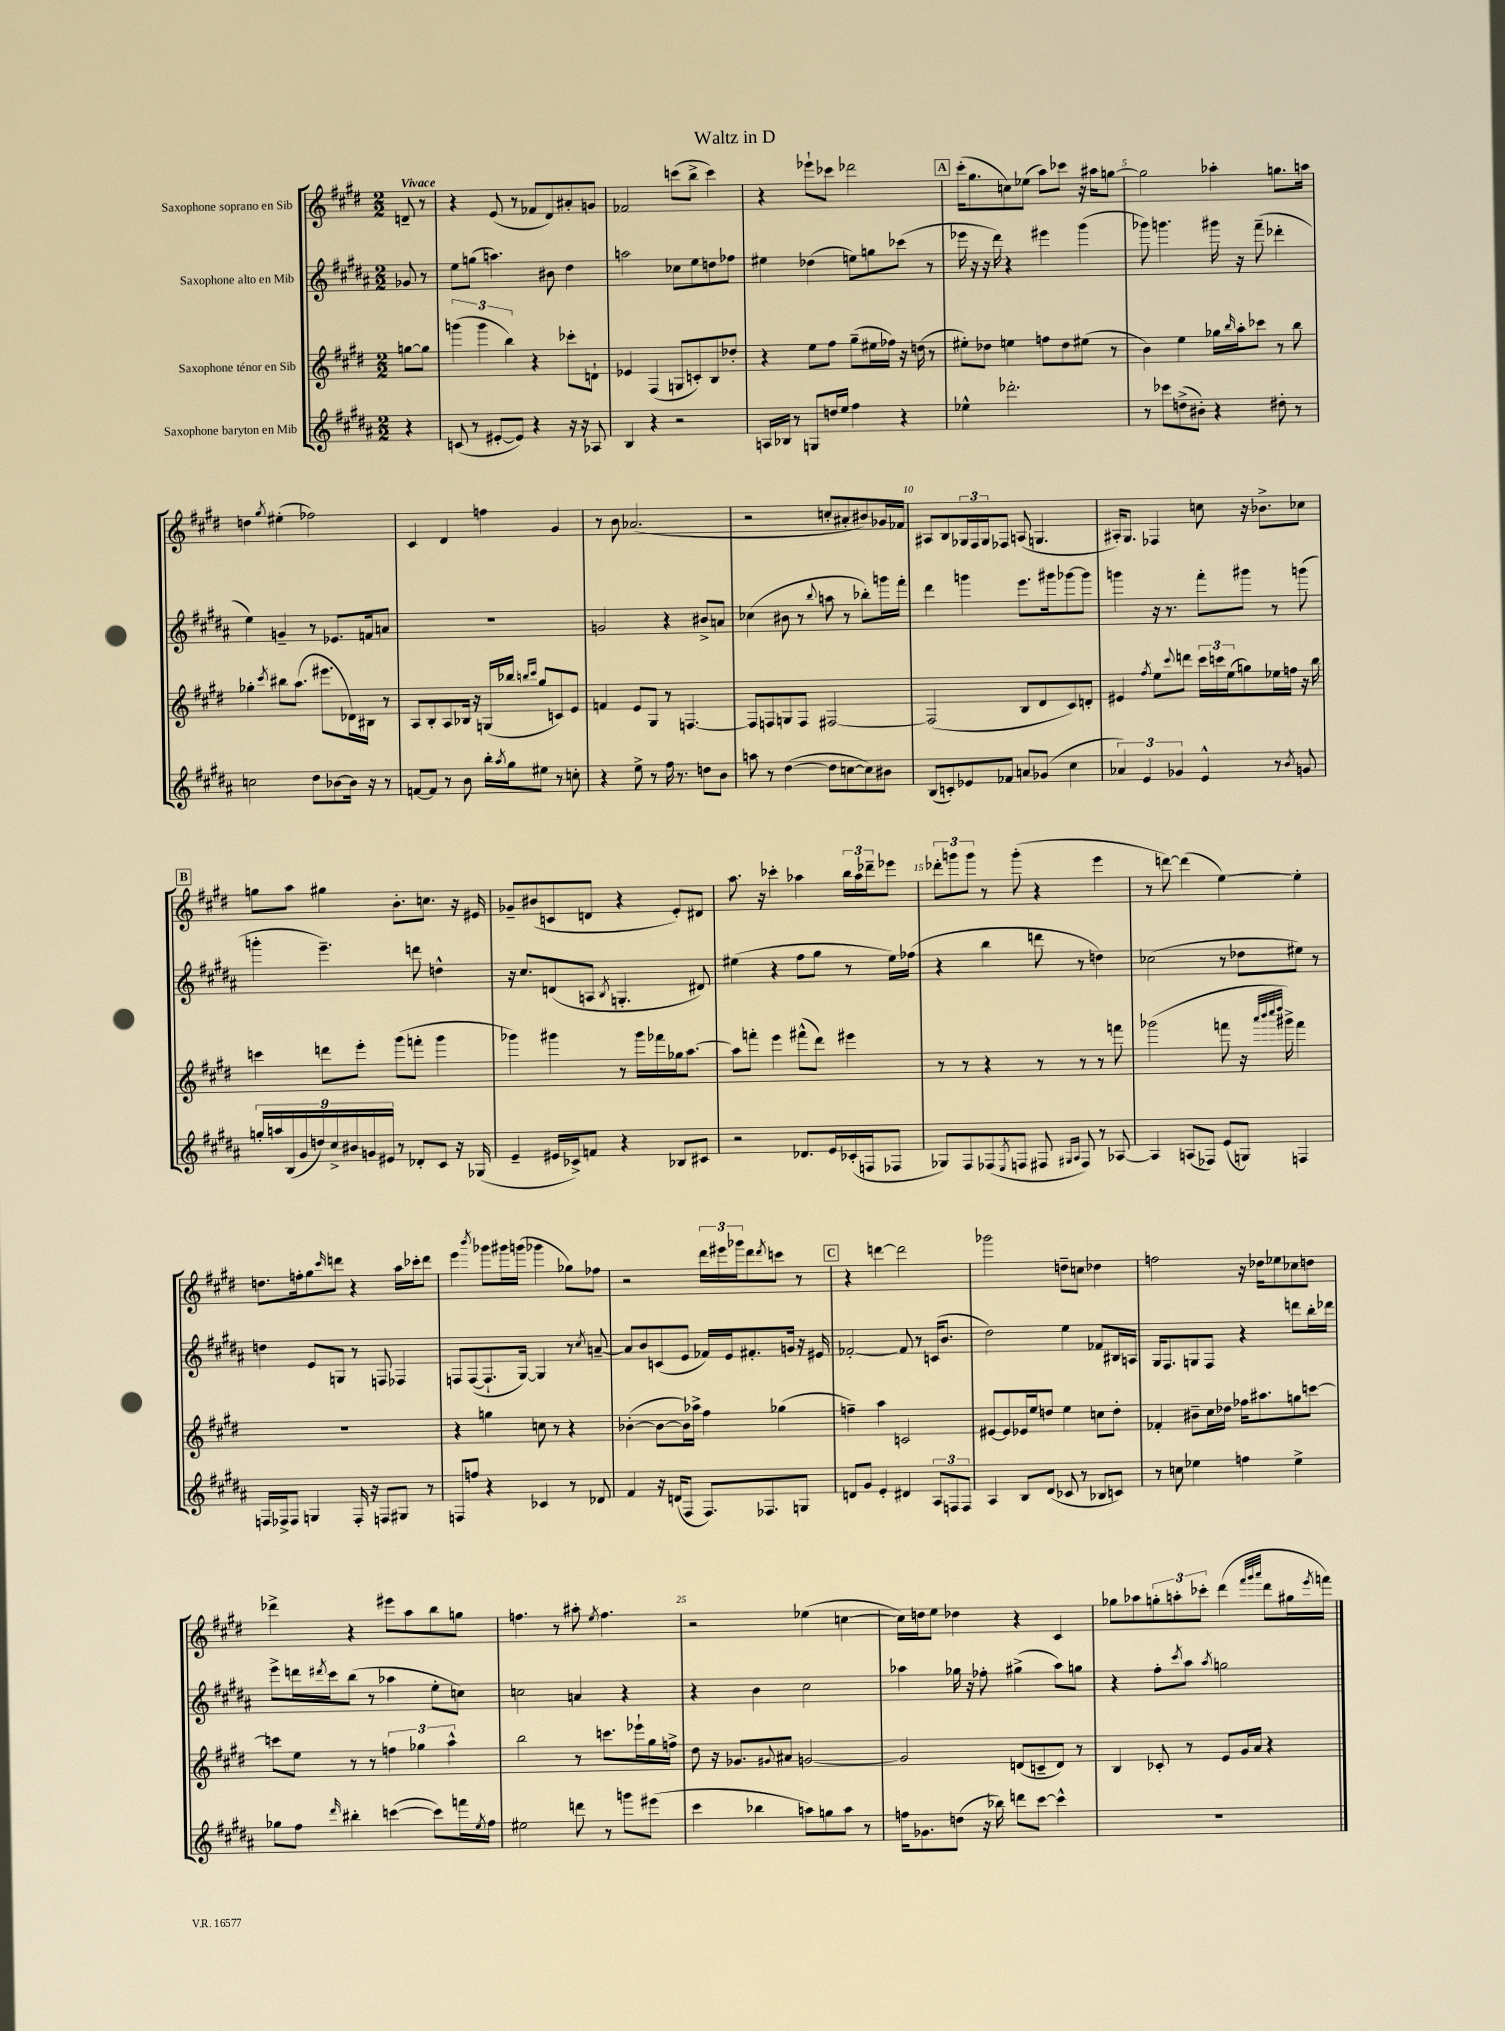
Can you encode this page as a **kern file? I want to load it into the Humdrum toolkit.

**kern	**kern	**kern	**kern
*part4	*part3	*part2	*part1
*staff4	*staff3	*staff2	*staff1
*I"Saxophone baryton en Mib	*I"Saxophone ténor en Sib	*I"Saxophone alto en Mib	*I"Saxophone soprano en Sib
*clefG2	*clefG2	*clefG2	*clefG2
*k[f#c#g#d#a#]	*k[f#c#g#d#]	*k[f#c#g#d#a#]	*k[f#c#g#d#]
*M2/2	*M2/2	*M2/2	*M2/2
=	=	=	=
!	!	!	!LO:TX:a:B:t=Vivace
4r	[8ggn\L	8g-X/	8dn~/
.	8gg\J]	8r	8r
=1	=1	=1	=1
(8cn/	(6gggn\	8ee\L	4r
8r	.	(8ggn\J	.
.	6ggg\	.	.
[8e#X'/L	.	4.aan\)	(8e/
.	6bb\)	.	.
8e#/J])	.	.	8r
4r	4r	.	8f-X/L
.	.	8b#X\	8d#/)
16r	8ccc-X'\L	4dd#\	8a#X'/
16r	.	.	.
8A-X/	8dn`\J	.	8gn/J
=2	=2	=2	=2
4B/	4e-X/	2aan\	2f-X/
4r	(4F#/	.	.
2r	8Gn/L	8cc-X\L	(8cccn\L
.	8cn'/)	8ee\	8bb^\J
.	8B/	8ddn\	4ccc\)
.	8dd-X'/J	8ff-X\J	.
=3	=3	=3	=3
16An/LL	4r	4ee#X\	4r
16B-X/JJ	.	.	.
8r	.	.	.
8Gn/L	8ee\L	(4dd-X\	8eee-X`\L
16ddn/L	8ff#\J	.	8ccc-X\J
16ee/JJ	.	.	.
4ff#\	(8gg#~\L	8een\L)	2ddd-X\
.	16ee#X\L	8ggn\	.
.	16ff-X\JJ)	.	.
4r	16r	(8ccc-X\J	.
.	(16ddn\	.	.
.	8r	8r	.
!!LO:REH:place=s1:t=A
=4	=4	=4	=4
4ee-X^^\	8ee#X'\L)	16eee-X\	(16ccc#'\KL
.	.	16r	8.gg#\
.	8dd-X\J	16r	.
.	.	16ddd#\)	.
2.ddd-X'\	4een\	4r	8ccn\)
.	.	.	(8ee-X\J
.	8ffn\L	4eee#X\	8aa\L)
.	8dd-\	.	8ccc-X\J
.	(8ee#X\J	(4ggg#\	16r
.	.	.	16aa#X\KL
.	8r	.	[8ggn\J
=5	=5	=5	=5
8r	4b\)	8ggg-X\)	2gg\]
8ccc-X\L	.	4.gggn\	.
(8ddn^\	4ee\	.	.
8b#X'\J)	.	.	.
4r	16gg-X\LL	16ggg#X\	4aa-X'\
.	16qqbb/	.	.
.	16aa'\J	16r	.
.	8ccc-X\J	(8fff#~\	.
8dd#X'\	8r	4ddd-X'\	8.ggn\L
8r	8bb\	.	.
.	.	.	16aan\Jk
!!LO:LB:g=z
=6	=6	=6	=6
2ccn\	4gg-X'\	4ee\)	4ddn\
.	8qccc#/	.	8qgg#/
.	8bb#X\L	4gn~/	(4ee#X'\
.	(8.aa\J	.	.
8dd#\L	.	8r	2ff-X\)
.	8.eee#X\L	.	.
[8b-X\	.	8.e-X/L	.
16b-\Jk]	16d-X\L)	.	.
16r	16B#X\JJ	16fn/k	.
8r	8r	8an/J	.
=7	=7	=7	=7
[8fn/L	8A/L	1r	4c#/
8f/J]	8B'/	.	.
8r	8A/	.	4d#/
8b\	16B-X/Jk	.	.
.	16r	.	.
16bb'\LL	(16Gn/LL	.	4ffn\
8qaa#/	.	.	.
16gg#\J	16bb-X/JJ	.	.
.	16qqbbn/LL	.	.
.	16qqccc#/JJ	.	.
8ee#X\J	8gg#/L	.	.
8r	8cn/)	.	4g#/
8ccn'\	8e/J	.	.
=8	=8	=8	=8
4r	4fn/	2gn/	8r
.	.	.	8b\
8ee^\	8e/L	.	(2.a-X/
8r	8G#/J	.	.
16ff#\	8r	4r	.
8.r	.	.	.
.	[4.Fn/	.	.
8ddn\L	.	8b#X^/L	.
8b\J	.	8an/J	.
=9	=9	=9	=9
8aan\	8F/L]	(4cc-X\	2r
8r	8Fn/	.	.
([4dd#\	8Gn/	8b#X\	.
.	8F/J	8r	.
.	.	8qqbb/	.
8dd#\L]	[2F#X/	8aan\	8ccn'/L
[8ccn\	.	8r	8a#X'/
8cc\])	.	8bb-X'\L)	8b#X/)
8b#X\J	.	16gggn\L	16g-X/L
.	.	16fff#'\JJ	16f-X/JJ
=10	=10	=10	=10
(8B/L	(2F#/]	4ddd#\	8A#X/L
8cn'/)	.	.	8B/
8e-X/	.	4gggn\	24G-X/L
.	.	.	24F#/
.	.	.	24G-/J
8f-X/J	.	.	8F-X/J
8an/L	8B/L	8.eee\L	(8An/
(8g-X/J	8d#/	.	4.Gn/
.	.	16ggg#X\k	.
4cc#\	8c#/)	[8ggg-X\	.
.	8dn'/J	8ggg-\J]	.
=11	=11	=11	=11
6a-X/)	4e#X/	4gggn\	16A#X'/KL)
.	.	.	8.G#/J
6e/	.	.	.
.	8qff#/	.	.
.	8ee\L	16r	4F-X/
.	.	8.r	.
6g-X/	.	.	.
.	8qqccc#/	.	.
.	8dddn\J	.	.
4e^^/	24ccc#\LL	8fff#'\L	8ccn\
.	24cccn\	.	.
.	(24ee\J	.	.
.	8ggn\)	8ggg#X\J	16r
.	.	.	8.b-X^\L
8r	16ee-X\L	8r	.
.	16ffn\JJ	.	.
8qb/	.	.	.
8gn/	16r	(8gggn\	8cc-X\J
.	16bb\	.	.
!!LO:LB:g=z
!!LO:REH:place=s1:t=B
=12	=12	=12	=12
18ggn'/LL	4cccn\	4gggn'\	8ggn\L
18aan/	.	.	.
(18B/	.	.	.
.	.	.	8aa\J
18g#/	.	.	.
18ddn/)	.	.	.
.	8dddn\L	4.eee~\)	4gg#X\
18cc#^/	.	.	.
18b#X/	.	.	.
.	8eee'\J	.	.
18gn/	.	.	.
18e#X/JJ	.	.	.
8r	(8ggg#\L	.	8.b'\L
8d-X'/L	8fffn'\J	8dddn\	.
.	.	.	8.ccn\J
8c#/J	4ggg#\	4ddn^^\	.
16r	.	.	16r
(16G-X/	.	.	16e#X/
=13	=13	=13	=13
4e~/	4ggg-X\)	16r	8g-X~/L
.	.	8.cc#/L	.
.	.	.	(8b#X/
16e#X/LL	4ggg#X\	(8dn/	8cn/
16c-X^/J)	.	.	.
8fn/J	.	8An/J	8dn/J
.	.	8qB/	.
4r	8r	4.Gn'/	4r
.	16ggg#\LL	.	.
.	16fff-X\	.	.
8B-X/L	16gg-X\J	.	8e'/L)
.	[8.aa\J	.	.
8c#X/J	.	8d#X/)	8d#X/J
=14	=14	=14	=14
2r	8aa\L]	(4ee#X\	8.aa\
.	8fffn'\J	.	.
.	.	.	16r
.	4eee\	4r	4ccc-X'\
8.d-X/L	(8fff#X^^\L	8ff#\L	4aa-X\
.	8ddd#\J)	8gg#\J	.
16e/L	.	.	.
(16c-X'/	4eee#X\	8r	24bb\LL
.	.	.	24aa-\
16Fn/J	.	.	.
.	.	.	24ddd-X~\J
8F-X/J	.	16ee#\LL)	8eee-X\J
.	.	(16ff-X\JJ	.
=15	=15	=15	=15
8G-X/L)	8r	4r	12ddd-X'\L
.	.	.	12gggn\
8F#/	8r	.	.
.	.	.	12ggg\J
(8F-X/	4r	4bb\	8r
8qE/	.	.	.
8Fn/J	.	.	(8ggg'\
8F#X/	8r	8dddn\	4r
16qqG#X/LL	.	.	.
16qqA#/JJ	.	.	.
8F#/)	8r	8r	.
8r	8r	4ddn\)	4eee\
[8A-X/	8fffn\	.	.
=16	=16	=16	=16
4A-/]	(2ggg-X\	(2cc-X\	8r
.	.	.	[8dddn\)
(8An/L	.	.	(4ddd\]
8F-X/J)	.	.	.
(8e/L	8fffn\	8r	[4ee\)
8Gn/J)	16r	8dd-X\L	.
.	32qqaaa/LLL	.	.
.	32qqbbb/	.	.
.	32qqcccc#/	.	.
.	32qqdddd#/JJJ	.	.
.	16ggg#X^\)	.	.
4Fn/	4fff\	8ee#X\J)	4ee'\]
.	.	8r	.
!!LO:LB:g=z
=17	=17	=17	=17
16Fn/LL	1r	4ddn\	8.ddn\L
16F-X^/J	.	.	.
8F-/J	.	.	.
.	.	.	16ffn'\k
4Gn/	.	8e/L	8gg#\
.	.	.	16qqccc#/
.	.	8Gn/J	8dddn\J
16F-'/	.	8r	4r
16r	.	.	.
8Fn/L	.	8Fn/	.
8G#X/J	.	4F-X/	16aa\LL
.	.	.	16ccc-X'\J
8r	.	.	8ddd\J
=18	=18	=18	=18
8Fn/L	4r	8Fn/L	4eee\
8ffn/J	.	([8F/	.
.	.	.	8qbbb/
4r	4ggn\	8.F`/]	8ggg-X\L
.	.	.	16ggg#X\L
.	.	[16G#/Jk)	(16gggn\JJ
4c-X/	8ccn\	4G#/]	4ggg-X\
.	8r	.	.
8r	4r	8r	8gg-X\L)
.	.	8qcc#/	.
8d-X/	.	[8an~/	8ff-X\J
=19	=19	=19	=19
4f#/	([4b-X'\	8a/L]	2r
.	.	8b/	.
16r	8b-\L_	(8cn/	.
(16dn/KL	.	.	.
8F#/J	16b-\L])	8e/J	.
.	16aa-X^\JJ	.	.
8.F#/L)	4ff#\	16f-X/LL)	24ddd#\LL
.	.	.	24eee#X\
.	.	16e/J	.
.	.	.	24ggg-X\J
.	.	8.f#X'/	8ddd#\
8.F-X/	.	.	.
.	.	.	8qddd#/
.	(4gg-X\	.	8cccn\J
.	.	16gn/Jk	.
8Gn/J	.	16r	8r
.	.	16e#X/	.
!!LO:REH:place=s1:t=C
=20	=20	=20	=20
8dn/L	4ffn~\)	[2f-X'/	4r
8g#/J	.	.	.
4e'/	4aa\	.	[4dddn\
4d#X/	2cn/	8f-/]	2ddd\]
.	.	8r	.
12A#/L	.	(16cn/KL	.
.	.	8.b/J	.
12Fn/	.	.	.
12F/J	.	.	.
=21	=21	=21	=21
4A#/	[8e#X/L	2dd#\)	2ggg-X\
.	8e#/]	.	.
8B/L	16e-X/L	.	.
.	16ee/J	.	.
(8d#/J	8ddn/J	.	.
8c-X/	4ee\	4ee\	8ddn~\L
8r	.	.	8ccn\J
8B-X/L	8ccn\L	8f-X/L	4dd-X\
8cn/J)	8dd'\J	16B#X/L	.
.	.	16An/JJ	.
=22	=22	=22	=22
8r	4f-X'/	16G#/KL	2ffn\
.	.	8.F#/	.
8ccn\	.	.	.
4ee-X\	8b#X~\L	8Gn/	.
.	16cc#\L	8F#/J	.
.	16dd-X\JJ	.	.
4ffn\	16ff-X\KL	4r	16r
.	8.aa#X\	.	16dd-X\KL
.	.	.	8ee-X\
4ee-^\	8ggn\	8dddn\L	8cc-X\
.	[8cccn\J	16bb'\L	8ddn\J
.	.	16ddd-X\JJ	.
!!LO:LB:g=z
=23	=23	=23	=23
8gg-X\L	8cccn\L]	8eee^\L	4ddd-X^\
8ff#\J	8ee\J	16dddn\L	.
.	.	8qddd#X/	.
.	.	16ccc#\J	.
16qqddd#/	.	.	.
4bb#X'\	8r	(8bb\J	4r
.	8r	8r	.
([4cccn\	6ffn\	4aa-X\	8eee#X\L
.	.	.	8aa\
.	6gg-X\	.	.
8ccc\L])	.	8ee'\L	8bb\
.	6aa^^\	.	.
16fffn\L	.	8ccn\J)	8ggn\J
8qee/	.	.	.
16ff#\JJ	.	.	.
=24	=24	=24	=24
2ee#X\	2bb\	2ccn\	4.ffn\
.	.	.	8r
8dddn\	8r	4an/	8aa#X'\
.	.	.	8qee/
8r	8.cccn\L	.	4.ff\
8gggn\L	.	4r	.
.	16eee-X`\L	.	.
(8eee#X\J	16gg#\	.	.
.	16ffn^\JJ	.	.
=25	=25	=25	=25
4ccc#\	8dd#\	4r	2r
.	16r	.	.
.	8.g-X/L	.	.
4bb-X\	.	4b\	.
.	8qqg#X/	.	.
.	8a#X/J	.	.
8aan\L)	[2gn/	2cc#\	(4ee-X\
8ggn\	.	.	.
8aa\J	.	.	[4ccn\
8r	.	.	.
=26	=26	=26	=26
16ffn\KL	2g/]	4aa-X\	16cc\LL])
8.g-X\	.	.	16ddn\J
.	.	.	8ee\J
(8ddn\J	.	16gg-X\	4dd-X\
.	.	16r	.
16r	.	8ff-X'\	.
16bb-X\)	.	.	.
8dddn\L	(8dn/L	(4gg#X^\	4r
[8ccc#\J	8cn~/	.	.
4ccc#^^\]	8d/J)	8aa-\L)	4c#/
.	8r	8ggn\J	.
=27	=27	=27	=27
1r	4B/	4r	8gg-X\L
.	.	.	8aa-X\
.	8c-X'/	8ff#'\L	12ggn'\
.	.	.	12aan'\
.	.	8qccc#/	.
.	8r	8aa#\J	.
.	.	.	12ccc-X'\J
.	.	8qaa#/	.
.	8e/L	2ggn\	(4ddd#\
.	16g#/L	.	.
.	16a/JJ	.	.
.	.	.	32qqfff#/LLL
.	.	.	32qqggg#/
.	.	.	32qqaaa/JJJ
.	4r	.	8ddd#\L
.	.	.	16gg#X\L
.	.	.	8qeee/
.	.	.	16fffn\JJ)
==	==	==	==
*-	*-	*-	*-
